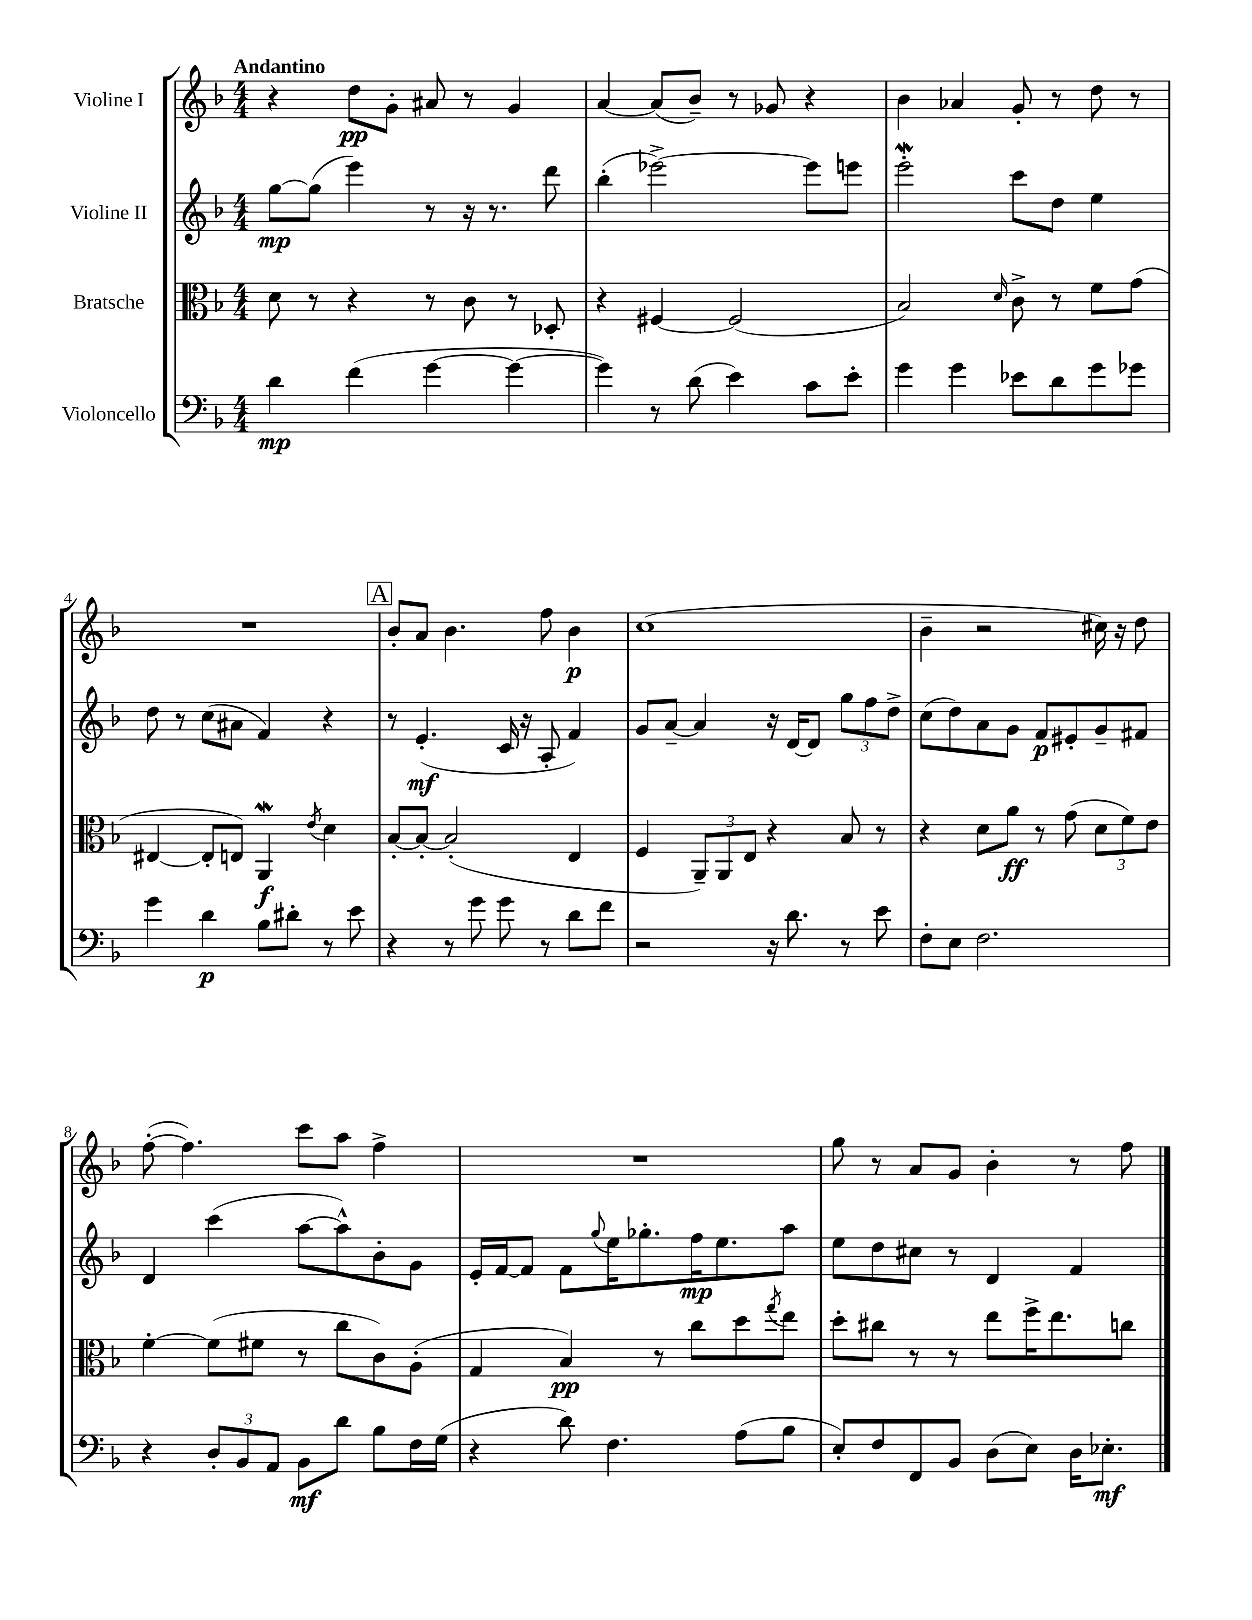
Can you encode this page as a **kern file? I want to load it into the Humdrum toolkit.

**kern	**dynam	**kern	**dynam	**kern	**dynam	**kern	**dynam
*part4	*part4	*part3	*part3	*part2	*part2	*part1	*part1
*staff4	*staff4	*staff3	*staff3	*staff2	*staff2	*staff1	*staff1
*I"Violoncello	*	*I"Bratsche	*	*I"Violine II	*	*I"Violine I	*
*clefF4	*	*clefC3	*	*clefG2	*	*clefG2	*
*k[b-]	*	*k[b-]	*	*k[b-]	*	*k[b-]	*
*M4/4	*	*M4/4	*	*M4/4	*	*M4/4	*
=1	=1	=1	=1	=1	=1	=1	=1
!	!	!	!	!	!	!LO:TX:a:B:t=Andantino	!
4d\	mp	8d\	.	[8gg\L	mp	4r	.
.	.	8r	.	(8gg\J]	.	.	.
(4f\	.	4r	.	4eee\)	.	8dd\L	pp
.	.	.	.	.	.	8g'\J	.
[4g\	.	8r	.	8r	.	8a#X/	.
.	.	8c\	.	16r	.	8r	.
.	.	.	.	8.r	.	.	.
4g\_	.	8r	.	.	.	4g/	.
.	.	8D-X'/	.	8ddd\	.	.	.
=2	=2	=2	=2	=2	=2	=2	=2
4g\])	.	4r	.	(4bb-'\	.	[4a/	.
8r	.	[4F#X/	.	[2eee-X^\)	.	(8a/L]	.
(8d\	.	.	.	.	.	8b-~/J)	.
4e\)	.	(2F#/]	.	.	.	8r	.
.	.	.	.	.	.	8g-X/	.
8c\L	.	.	.	8eee-\L]	.	4r	.
8e'\J	.	.	.	8eeen\J	.	.	.
=3	=3	=3	=3	=3	=3	=3	=3
4g\	.	2B-/)	.	2eeeW'\	.	4b-\	.
4g\	.	.	.	.	.	4a-X/	.
.	.	16qqd/	.	.	.	.	.
8e-X\L	.	8c^\	.	8ccc\L	.	8g'/	.
8d\	.	8r	.	8dd\J	.	8r	.
8g\	.	8f\L	.	4ee\	.	8dd\	.
8g-X\J	.	(8g\J	.	.	.	8r	.
!!LO:LB:g=z
=4	=4	=4	=4	=4	=4	=4	=4
4g\	.	[4E#X/	.	8dd\	.	1r	.
.	.	.	.	8r	.	.	.
4d\	p	8E#'/L]	.	(8cc\L	.	.	.
.	.	8En/J)	.	8a#X\J	.	.	.
8B-\L	.	4AAW/	f	4f/)	.	.	.
8d#X'\J	.	.	.	.	.	.	.
.	.	8qe/	.	.	.	.	.
8r	.	4d\	.	4r	.	.	.
8e\	.	.	.	.	.	.	.
!!LO:REH:place=s1:t=A
=5	=5	=5	=5	=5	=5	=5	=5
4r	.	[8B-'/L	.	8r	.	8b-'/L	.
.	.	8B-'/J_	.	(4.e'/	mf	8a/J	.
8r	.	(2B-'/]	.	.	.	4.b-\	.
8g\	.	.	.	.	.	.	.
8g\	.	.	.	16c/	.	.	.
.	.	.	.	16r	.	.	.
8r	.	.	.	8A'/	.	8ff\	.
8d\L	.	4E/	.	4f/)	.	4b-\	p
8f\J	.	.	.	.	.	.	.
=6	=6	=6	=6	=6	=6	=6	=6
2r	.	4F/	.	8g/L	.	(1cc	.
.	.	.	.	[8a~/J	.	.	.
.	.	12AA~/L)	.	4a/]	.	.	.
.	.	12AA/	.	.	.	.	.
.	.	12E/J	.	.	.	.	.
16r	.	4r	.	16r	.	.	.
8.d\	.	.	.	[16d/KL	.	.	.
.	.	.	.	8d/J]	.	.	.
8r	.	8B-/	.	12gg\L	.	.	.
.	.	.	.	12ff\	.	.	.
8e\	.	8r	.	.	.	.	.
.	.	.	.	12dd^\J	.	.	.
=7	=7	=7	=7	=7	=7	=7	=7
8F'\L	.	4r	.	(8cc\L	.	4b-~\	.
8E\J	.	.	.	8dd\)	.	.	.
2.F\	.	8d\L	.	8a\	.	2r	.
.	.	8a\J	ff	8g\J	.	.	.
.	.	8r	.	8f/L	p	.	.
.	.	(8g\	.	8e#X'/	.	.	.
.	.	12d\L	.	8g~/	.	16cc#X\)	.
.	.	.	.	.	.	16r	.
.	.	12f\)	.	.	.	.	.
.	.	.	.	8f#X/J	.	8dd\	.
.	.	12e\J	.	.	.	.	.
!!LO:LB:g=z
=8	=8	=8	=8	=8	=8	=8	=8
4r	.	[4f'\	.	4d/	.	([8ff'\	.
.	.	.	.	.	.	4.ff\])	.
12D'/L	.	(8f\L]	.	(4ccc\	.	.	.
12BB-/	.	.	.	.	.	.	.
.	.	8f#X\J	.	.	.	.	.
12AA/J	.	.	.	.	.	.	.
8BB-\L	mf	8r	.	[8aa\L	.	8ccc\L	.
8d\J	.	8cc\L	.	8aa^^\])	.	8aa\J	.
8B-\L	.	8c\)	.	8b-'\	.	4ff^\	.
16F\L	.	(8A'\J	.	8g\J	.	.	.
(16G\JJ	.	.	.	.	.	.	.
=9	=9	=9	=9	=9	=9	=9	=9
4r	.	4G/	.	16e'/LL	.	1r	.
.	.	.	.	[16f/J	.	.	.
.	.	.	.	8f/J]	.	.	.
8d\)	.	4B-/)	pp	8f\L	.	.	.
.	.	.	.	8qqgg/	.	.	.
4.F\	.	.	.	16ee\K	.	.	.
.	.	.	.	8.gg-X'\	.	.	.
.	.	8r	.	.	.	.	.
.	.	8cc\L	.	16ff\K	mp	.	.
.	.	.	.	8.ee\	.	.	.
(8A\L	.	8dd\	.	.	.	.	.
.	.	8qgg/	.	.	.	.	.
8B-\J	.	8ee\J	.	8aa\J	.	.	.
=10	=10	=10	=10	=10	=10	=10	=10
8E'/L)	.	8dd'\L	.	8ee\L	.	8gg\	.
8F/	.	8cc#X\J	.	8dd\	.	8r	.
8FF/	.	8r	.	8cc#X\J	.	8a/L	.
8BB-/J	.	8r	.	8r	.	8g/J	.
(8D\L	.	8ee\L	.	4d/	.	4b-'\	.
8E\J)	.	16ff^\K	.	.	.	.	.
.	.	8.ee\	.	.	.	.	.
16D\KL	.	.	.	4f/	.	8r	.
8.E-X'\J	mf	.	.	.	.	.	.
.	.	8ccn\J	.	.	.	8ff\	.
==	==	==	==	==	==	==	==
*-	*-	*-	*-	*-	*-	*-	*-
